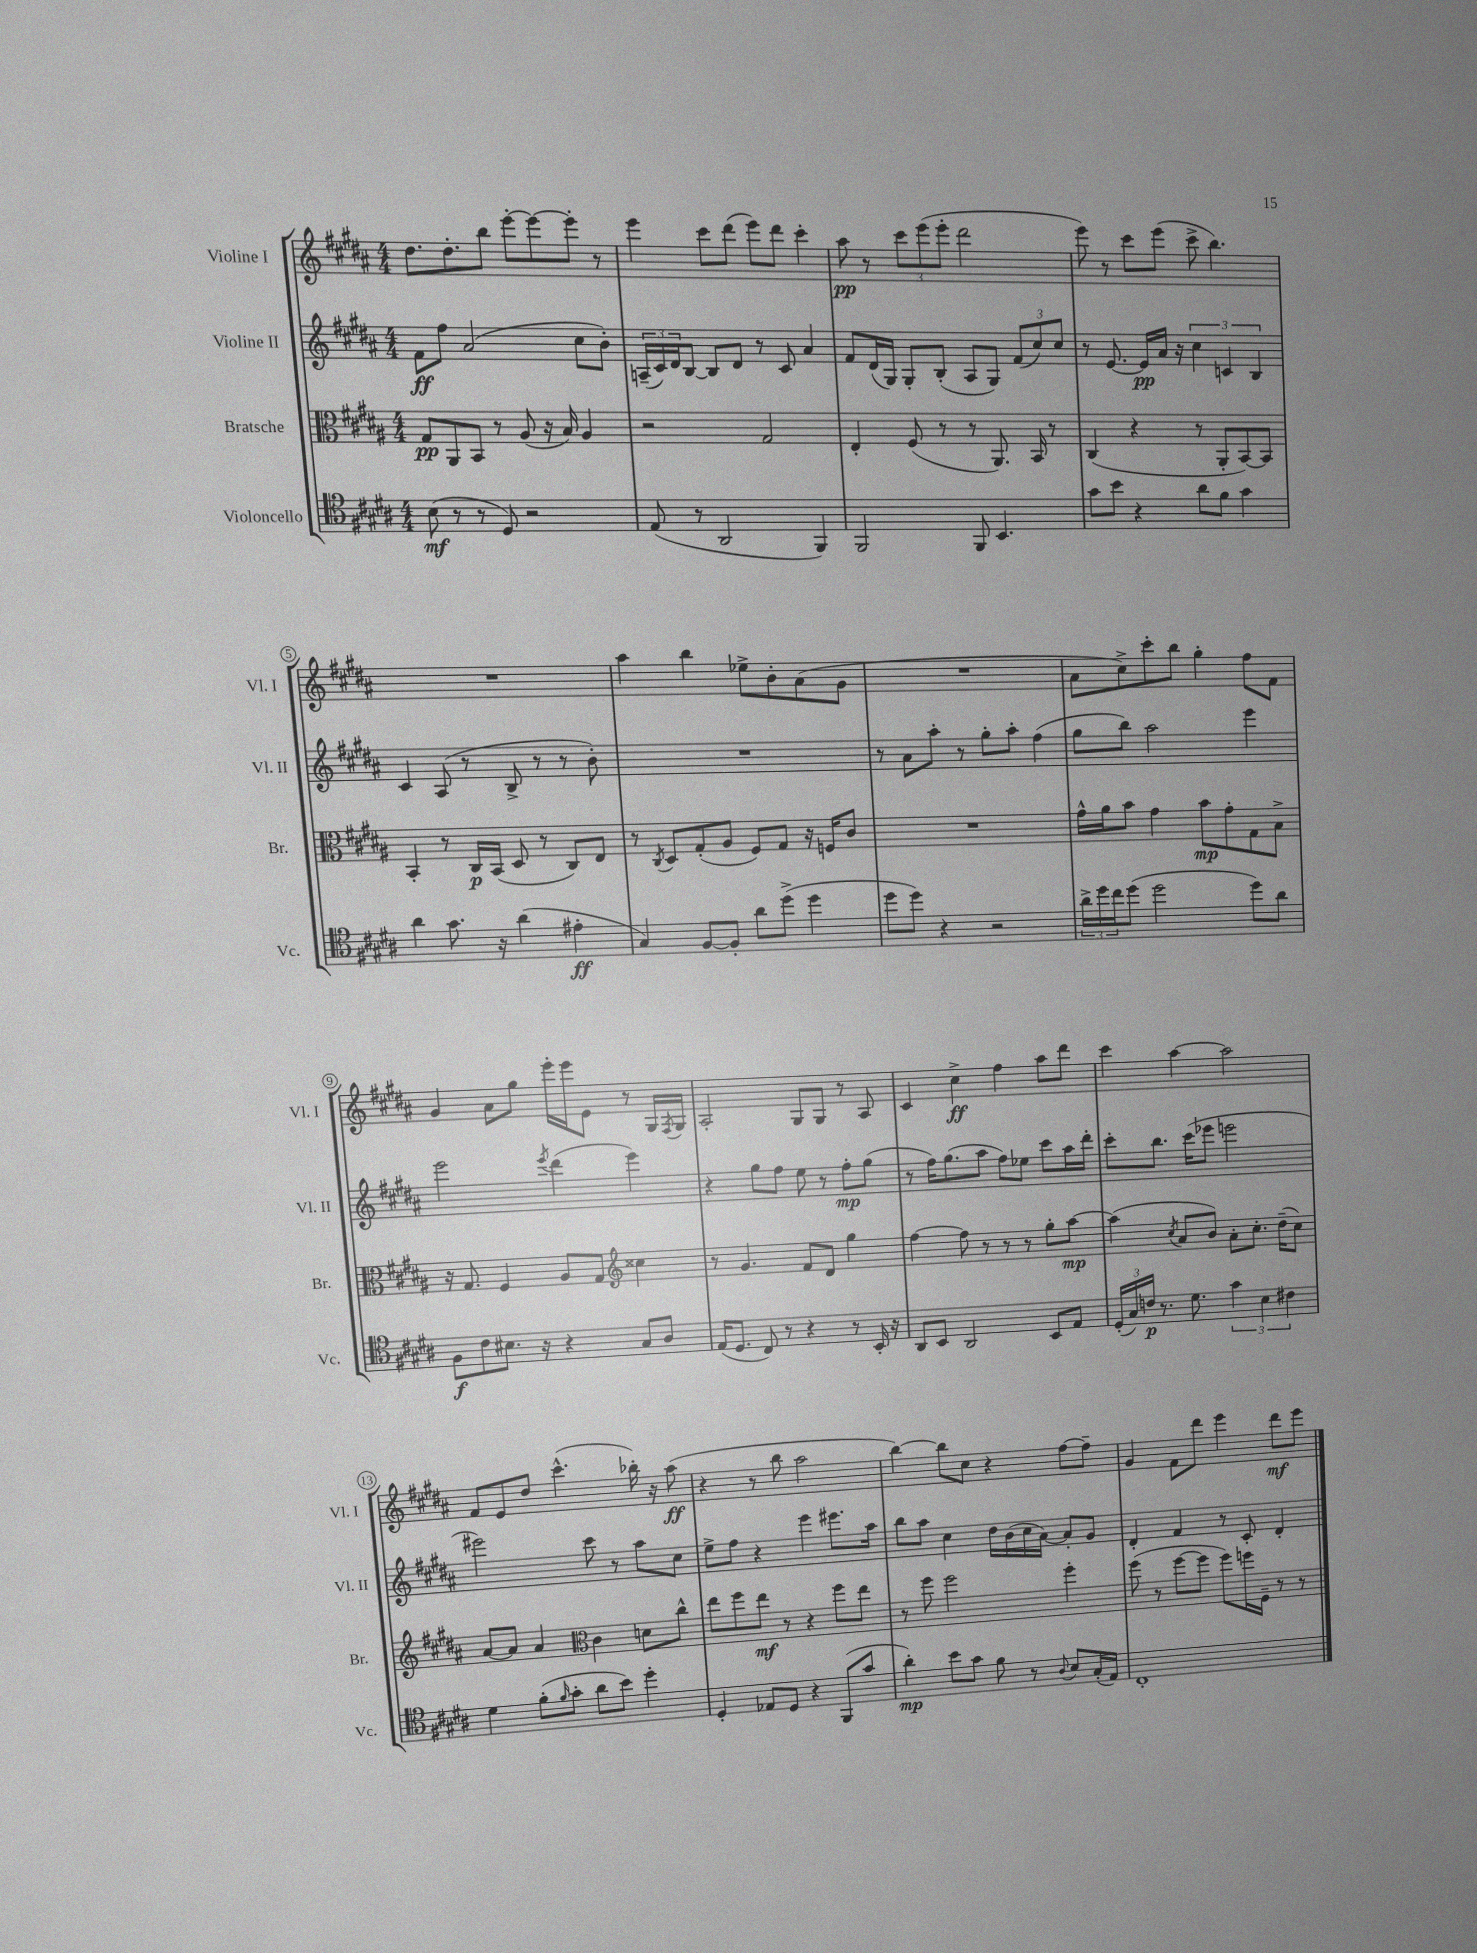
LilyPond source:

<<
\new StaffGroup <<
\new Staff = "s0" \with { instrumentName = "Violine I" shortInstrumentName = "Vl. I" } {
    \clef treble \key b \major \numericTimeSignature \time 4/4
    dis''8. dis''8.-. b''8 e'''8~-. e'''8~ e'''8-. r8 |
    e'''4 cis'''8 dis'''8( e'''8) dis'''8 cis'''4-. |
    ais''8\pp r8 \tuplet 3/2 { cis'''8 e'''8( e'''8-. } dis'''2 |
    e'''8) r8 cis'''8 e'''8( cis'''8-> b''4.) |
    R1 |
    ais''4 b''4 ees''8-> b'8-. ais'8( gis'8 |
    R1 |
    ais'8 cis''8->) cis'''8-. b''8 gis''4-. fis''8 fis'8 |
    gis'4 ais'8 gis''8 e'''16-. e'''16 e'8 r8 gis16 \acciaccatura { fis8 } gis16 |
    ais2-. gis8 gis8 r8 ais8 |
    cis'4 cis''4->\ff fis''4 ais''8 dis'''8 |
    cis'''4 ais''4~ ais''2 |
    fis'8 e'8 dis''8 cis'''4.-^( bes''16-.) r16 ais''8\ff( |
    r4 r8 b''8 ais''2 |
    b''4~) b''8 cis''8 r4 fis''8~ fis''8-- |
    gis'4 fis'8 dis'''8 e'''4 dis'''8\mf e'''8 \bar "|." |
}
\new Staff = "s1" \with { instrumentName = "Violine II" shortInstrumentName = "Vl. II" } {
    \clef treble \key b \major \numericTimeSignature \time 4/4
    fis'8\ff fis''8 ais'2( cis''8 b'8-.) |
    \tuplet 3/2 { a16--( cis'16) dis'16 } b8~ b8 dis'8 r8 cis'8 ais'4 |
    fis'8 dis'16( gis16) gis8-. b8-.( ais8 gis8) \tuplet 3/2 { fis'8( cis''8) cis''8 } |
    r8 e'8.~ e'16\pp ais'16 r16 \tuplet 3/2 { cis''4 c'4 b4 } |
    cis'4 ais8( r8 b8-> r8 r8 b'8-.) |
    R1 |
    r8 ais'8 ais''8-. r8 gis''8-. ais''8-. fis''4( |
    gis''8 b''8) ais''2 e'''4 |
    e'''2 \acciaccatura { e'''8 } dis'''4( e'''4) |
    r4 gis''8 fis''8 e''8 r8 fis''8-.\mp gis''8( |
    r8 fis''16) gis''8.( ais''8 fis''8) ees''8 cis'''8 ais''16 dis'''16-. |
    cis'''8-. b''8. cis'''16( ees'''8 e'''2 |
    eis'''2) cis'''8 r8 ais''8 cis''8 |
    e''8-> fis''8 r4 e'''4 eis'''8. ais''16 |
    b''8 ais''8 cis''4 dis''16 b'16( cis''16 ais'16~) ais'8-. gis'8 |
    dis'4-. fis'4 r8 cis'8-. dis'4-. \bar "|." |
}
\new Staff = "s2" \with { instrumentName = "Bratsche" shortInstrumentName = "Br." } {
    \clef alto \key b \major \numericTimeSignature \time 4/4
    gis8\pp ais,8 b,8 r8 ais8( r16 b16) ais4 |
    r2 gis2 |
    e4-. fis8( r8 r8 ais,8.) b,16 r8 |
    cis4( r4 r8 ais,8-. b,8~) b,8 |
    b,4-. r8 cis16\p b,16( dis8 r8 cis8) e8 |
    r8 \acciaccatura { cis8 } dis8 gis8-.( ais8 fis8) gis8 r16 f16 cis'8 |
    R1 |
    gis'16-^ ais'16 b'8 gis'4 b'8\mp gis'8-. gis8 b8-> |
    r16 gis8. fis4 ais8 gis8 \clef treble cisis''4 |
    r8 gis'4. fis'8 dis'8 gis''4 |
    fis''4~ fis''8 r8 r8 r8 gis''8-. ais''8~\mp |
    ais''4( \acciaccatura { cis''8 } ais'8 b'8) ais'8-. cis''8.-. dis''16--( cis''8) |
    ais'8~ ais'8 ais'4 \clef alto cis'4 d'8 cis''8-^ |
    e''8 fis''8 e''8\mf r8 r4 fis''8 e''8 |
    r8 fis''8 fis''2 fis''4-. |
    fis''8( r8 fis''8~ fis''8 fis''8) f''16 fis16-- r8 r8 \bar "|." |
}
\new Staff = "s3" \with { instrumentName = "Violoncello" shortInstrumentName = "Vc." } {
    \clef tenor \key b \major \numericTimeSignature \time 4/4
    b8\mf( r8 r8 dis8) r2 |
    e8( r8 ais,2 fis,4) |
    fis,2 fis,8 b,4. |
    gis'8 b'8 r4 ais'8 fis'8 gis'4 |
    ais'4 gis'8. r16 ais'4( eis'4-.\ff |
    gis4) fis8~ fis8-. ais'8 dis''8->( dis''4 |
    dis''8 dis''8) r4 r2 |
    \tuplet 3/2 { ais'16-> dis''16 cis''16 } dis''8( dis''2 dis''8) ais'8 |
    fis8\f cis'8 bis8. r16 r4 gis8 ais8 |
    e16( dis8. cis8) r8 r4 r8 b,16-. r16 |
    ais,8 b,8 ais,2 b,8 e8 |
    \tuplet 3/2 { dis16-.( gis16) c'16\p } r8. dis'8. \tuplet 3/2 { gis'4 b4 cis'4 } |
    dis'4 fis'8-.( \grace { fis'16 } gis'8-. ais'8 b'8) dis''4-. |
    dis4-. ees8 dis8 r4 fis,8( gis'8 |
    ais'4-.\mp) b'8 gis'8 fis'8 r8 \appoggiatura { ais8 } b8 gis16-.( e16) |
    cis1-. \bar "|." |
}
>>
>>
\layout { \context { \Score \override BarNumber.stencil = #(make-stencil-circler 0.1 0.3 ly:text-interface::print) } }
